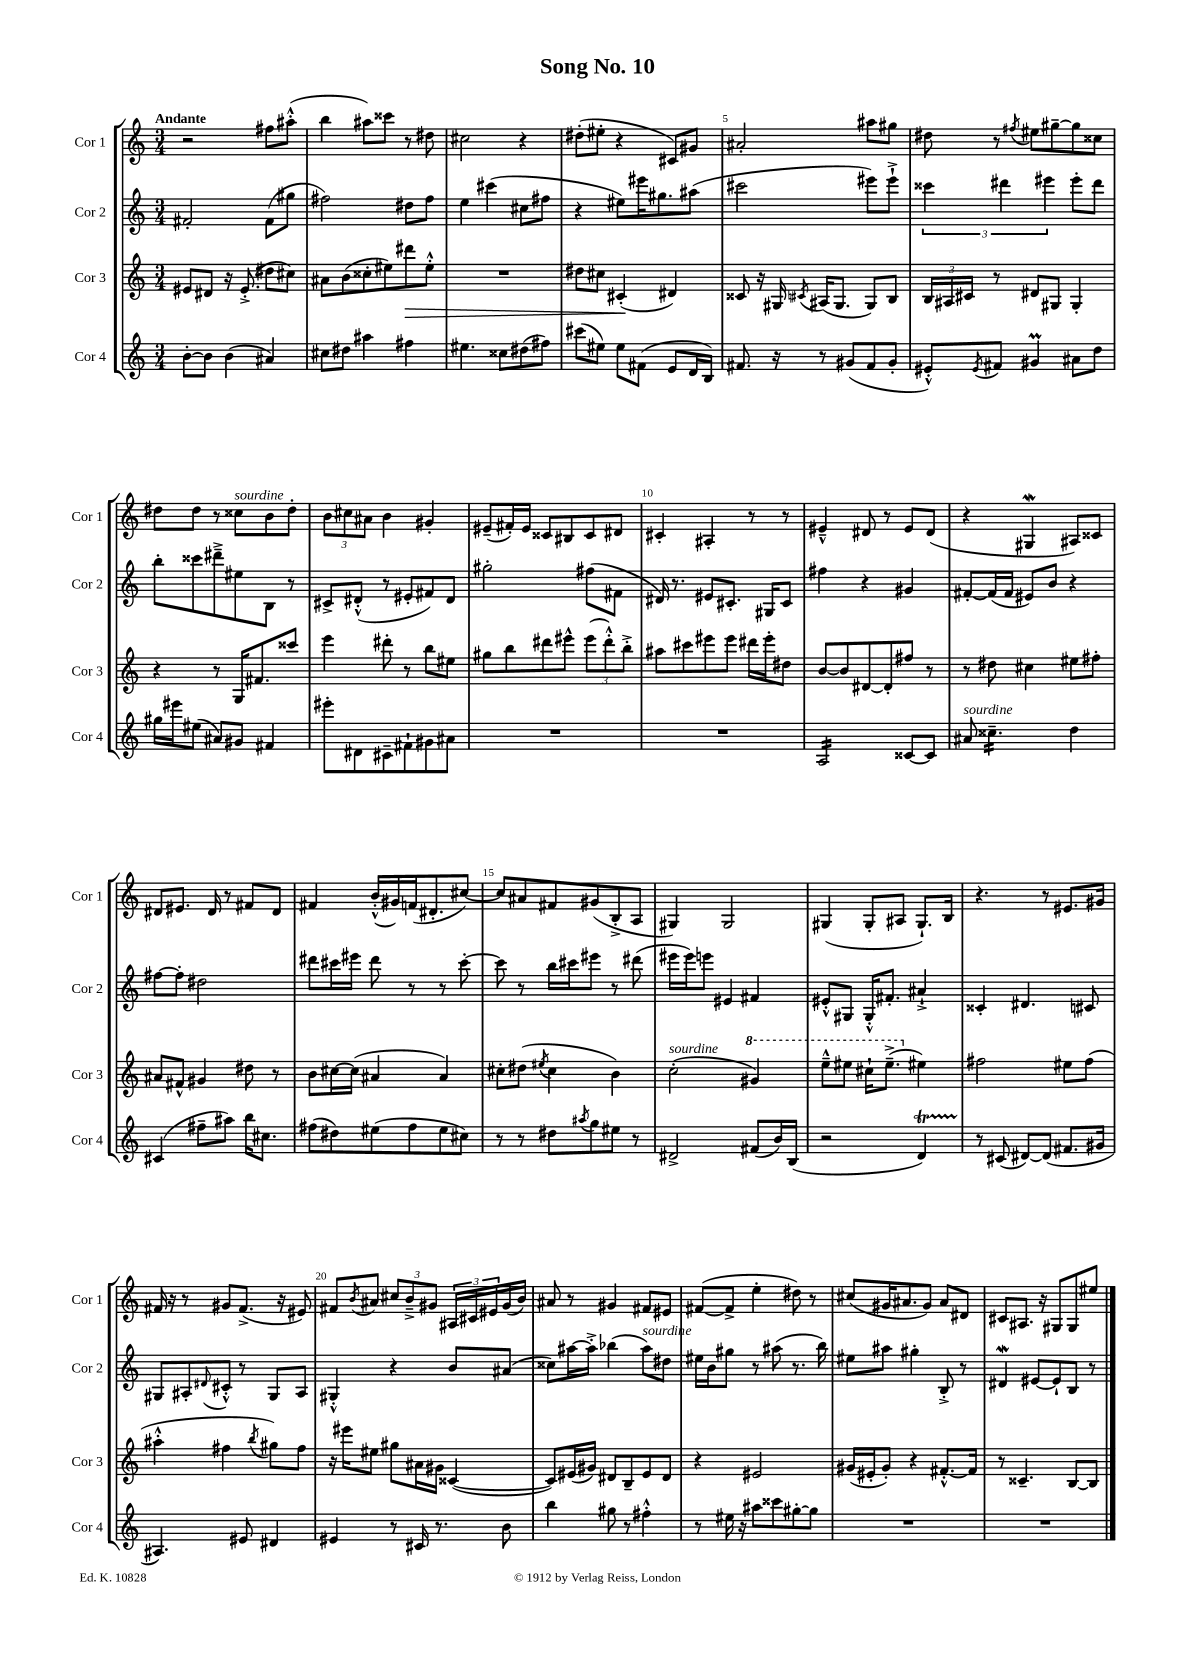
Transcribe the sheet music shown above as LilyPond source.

\header { title = "Song No. 10" }
<<
\new StaffGroup <<
\new Staff = "s0" \with { instrumentName = "Cor 1" shortInstrumentName = "Cor 1" } {
    \clef treble \key c \major \numericTimeSignature \time 3/4 \tempo "Andante"
    r2 fis''8 ais''8-.-^( |
    b''4 ais''8) cisis'''8 r8 dis''8 |
    cis''2 r4 |
    dis''8-.( eis''8-. r4 cis'8) gis'8 |
    ais'2-. ais''8 gis''8 |
    dis''8 r8 \acciaccatura { fis''8 } eis''8 gis''8~-- gis''8 cisis''8 |
    dis''8 dis''8 r8 cisis''8^\markup { \italic "sourdine" } b'8 dis''8-. |
    \tuplet 3/2 { b'8 cis''8 ais'8 } b'4 gis'4-. |
    eis'8--( fis'16-.) eis'16 cisis'8 bis8 cisis'8 dis'8 |
    cis'4-. ais4-. r8 r8 |
    eis'4---^ dis'8 r8 eis'8 dis'8( |
    r4 gis4\mordent ais8) cisis'8 |
    dis'8 eis'8. dis'16 r8 fis'8 dis'8 |
    fis'4 b'16-.-^( gis'16) f'16( dis'8.-. cis''8~) |
    cis''8 ais'8 fis'8 gis'8( b8-.-> a8 |
    gis4) gis2 |
    gis4( gis8-. ais8 gis8.-!) b16 |
    r4. r8 eis'8. gis'16 |
    fis'16 r16 r8 gis'8 fis'8.->( r16 eis'8) |
    fis'8 \acciaccatura { b'8 } ais'8 \tuplet 3/2 { cis''8 b'8---> gis'8 } \tuplet 3/2 { ais16 cis'16 eis'16 } gis'16( b'16) |
    ais'8 r8 gis'4 fis'8 eis'8 |
    fis'8~( fis'8-> e''4-. dis''8) r8 |
    cis''8( gis'16 ais'8. gis'8) ais'8 dis'8 |
    cis'8 ais8. r16 gis8 gis8 eis''8 \bar "|." |
}
\new Staff = "s1" \with { instrumentName = "Cor 2" shortInstrumentName = "Cor 2" } {
    \clef treble \key c \major \numericTimeSignature \time 3/4
    fis'2-. fis'8( gis''8 |
    fis''2) dis''8 fis''8 |
    e''4 cis'''4( cis''8 fis''8 |
    r4 eis''8) eis'''16 gis''8. ais''8( |
    cis'''2 eis'''8) eis'''8-!-> |
    \tuplet 3/2 { cisis'''4 dis'''4 eis'''4 } eis'''8-. dis'''8 |
    b''8-. cisis'''8 dis'''8---> eis''8 b8 r8 |
    cis'8-> dis'8-.-^( r8 eis'8-. fis'8) dis'8 |
    gis''2-. fis''8( fis'8 |
    dis'16) r8. eis'8 cis'8.-. gis16 cis'8 |
    fis''4 r4 gis'4 |
    fis'8~-. fis'16( fis'16 eis'8) b'8 r4 |
    fis''8~ fis''8-. dis''2 |
    dis'''8 cis'''16 eis'''16 dis'''8 r8 r8 cis'''8~-. |
    cis'''8 r8 b''16 cis'''16 eis'''8 r8 dis'''8( |
    eis'''16 eis'''16) e'''8 eis'4 fis'4 |
    eis'8-.-^ gis8 gis16-.-^ fis'8.-. ais'4-!-> |
    cisis'4-. dis'4. cis'8 |
    gis8 ais8-. \appoggiatura { dis'8 } cis'8-.-^ r8 gis8 ais8 |
    gis4-.-^ r4 b'8 ais'8( |
    cisis''8) ais''16~ ais''16-.-> bes''4( ais''8^\markup { \italic "sourdine" }) dis''8 |
    eis''16 b'16 gis''8 r8 ais''8( r8. b''16) |
    eis''8 ais''8 gis''4-. b8-.-> r8 |
    dis'4\mordent eis'8~ eis'8-! b8 r8 \bar "|." |
}
\new Staff = "s2" \with { instrumentName = "Cor 3" shortInstrumentName = "Cor 3" } {
    \clef treble \key c \major \numericTimeSignature \time 3/4
    eis'8 dis'8 r16 eis'8.-.->( dis''8 cis''8) |
    ais'8 b'8( cisis''8-. eis''8) dis'''8\> eis''8-.-^ |
    R2. |
    dis''8 cis''8 cis'4-.\!( dis'4) |
    cisis'8 r16 gis16 \acciaccatura { cis'8 } ais16( gis8. gis8) b8 |
    \tuplet 3/2 { b16 ais16 cis'16 } r8 dis'8 gis8 gis4-. |
    r4 r8 g16 fis'8. cisis'''8 |
    e'''4 dis'''8-. r8 b''8 eis''8 |
    gis''8 b''8 dis'''8 eis'''8-^ \tuplet 3/2 { eis'''8( dis'''8-.-^) b''8-.-> } |
    ais''8 cis'''8 eis'''8 eis'''8 dis'''16 eis'''16-. dis''8 |
    b'8~ b'8 dis'8~ dis'8-. fis''8 r8 |
    r8 dis''8 cis''4 eis''8 fis''8-. |
    ais'8 fis'8-^ gis'4 dis''8 r8 |
    b'8 cis''16~ cis''16( ais'4 ais'4) |
    cis''8-. dis''8( \acciaccatura { eis''8 } cis''4 b'4) |
    c''2-.^\markup { \italic "sourdine" }( \ottava #1 gis''4) |
    e'''8---^ eis'''8 cis'''16-! eis'''8.--->( \ottava #0 eis''4) |
    fis''2 eis''8 fis''8( |
    ais''4-.-^ fis''4 \acciaccatura { b''8 } gis''8) fis''8 |
    r16 eis'''16 eis''8 gis''8 ais'16 gis'16 cisis'4~( |
    cisis'8) eis'16( gis'16) dis'8 b8-- eis'8 dis'8 |
    r4 eis'2 |
    gis'16( eis'16-. gis'8-.) r4 fis'8.~-.-^ fis'16 |
    r8 cisis'4.-- b8~ b8 \bar "|." |
}
\new Staff = "s3" \with { instrumentName = "Cor 4" shortInstrumentName = "Cor 4" } {
    \clef treble \key c \major \numericTimeSignature \time 3/4
    b'8~-. b'8 b'4( ais'4) |
    cis''8 dis''8 ais''4 fis''4 |
    eis''4. cisis''8 dis''8( fis''8) |
    cis'''8( eis''8) eis''8 fis'8( e'8 d'16 b16) |
    fis'8. r16 r8 gis'8( fis'8 gis'8-. |
    eis'8-.-^) \acciaccatura { eis'8 } fis'8 gis'4\prall ais'8 d''8 |
    gis''16 eis'''16 eis''8( ais'8) gis'8 fis'4 |
    eis'''8-. dis'8 cis'8-- fis'8-! gis'8 ais'8 |
    R2. |
    R2. |
    a2:16 cisis'8~ cisis'8 |
    ais'8^\markup { \italic "sourdine" } cisis''4.:16-- d''4 |
    cis'4( fis''8-- ais''8) b''16 cis''8. |
    fis''8( dis''8) eis''8( fis''8 eis''8 cis''8) |
    r8 r8 dis''8 \acciaccatura { ais''8 } g''8 eis''8 r8 |
    dis'2-> fis'8( b'16) b16( |
    r2 d'4\startTrillSpan) |
    r8\stopTrillSpan cis'8( dis'8~) dis'8( fis'8. gis'16 |
    ais4.) eis'8 dis'4 |
    eis'4 r8 cis'16 r8. b'8 |
    b''4 gis''8 r8 fis''4-.-^ |
    r8 eis''16 r16 ais''8 cisis'''8 gis''8~-. gis''8 |
    R2. |
    R2. \bar "|." |
}
>>
>>
\layout { \context { \Score \override BarNumber.break-visibility = ##(#f #t #t) barNumberVisibility = #(every-nth-bar-number-visible 5) } }
